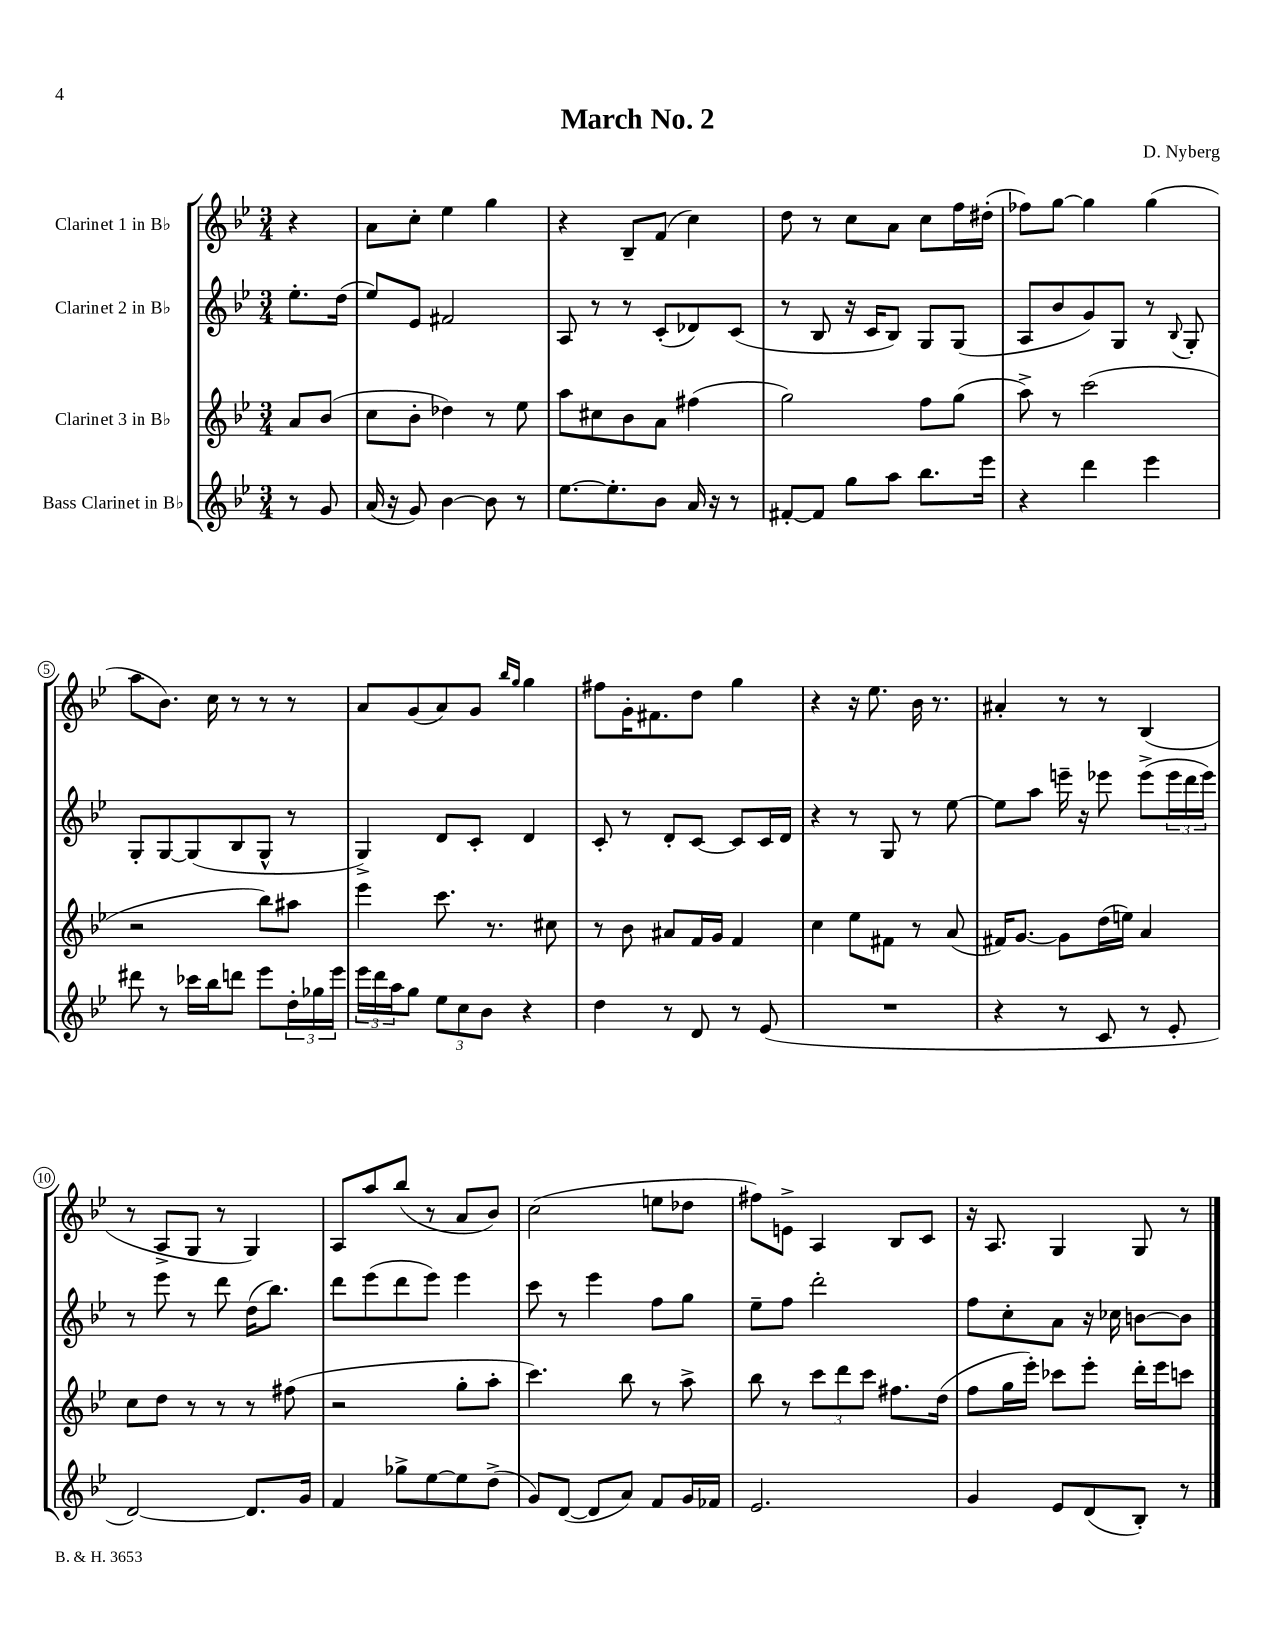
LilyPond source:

\header { title = "March No. 2" composer = "D. Nyberg" }
<<
\new StaffGroup <<
\new Staff = "s0" \with { instrumentName = "Clarinet 1 in Bb" } {
    \clef treble \key bes \major \numericTimeSignature \time 3/4 \partial 4
    r4 |
    a'8 c''8-. ees''4 g''4 |
    r4 bes8-- f'8( c''4) |
    d''8 r8 c''8 a'8 c''8 f''16 dis''16-.( |
    fes''8) g''8~ g''4 g''4( |
    a''8 bes'8.) c''16 r8 r8 r8 |
    a'8 g'8( a'8) g'8 \grace { bes''16 g''16 } g''4 |
    fis''8 g'16-. fis'8. d''8 g''4 |
    r4 r16 ees''8. bes'16 r8. |
    ais'4-. r8 r8 bes4( |
    r8 a8-> g8 r8 g4) |
    a8 a''8 bes''8( r8 a'8 bes'8) |
    c''2( e''8 des''8 |
    fis''8) e'8-> a4 bes8 c'8 |
    r16 a8. g4 g8 r8 \bar "|." |
}
\new Staff = "s1" \with { instrumentName = "Clarinet 2 in Bb" } {
    \clef treble \key bes \major \numericTimeSignature \time 3/4 \partial 4
    ees''8.-. d''16( |
    ees''8) ees'8 fis'2 |
    a8 r8 r8 c'8-.( des'8) c'8( |
    r8 bes8 r16 c'16 bes8) g8 g8( |
    a8 bes'8 g'8) g8 r8 \appoggiatura { bes8 } g8-. |
    g8-. g8~ g8( bes8 g8-^ r8 |
    g4->) d'8 c'8-. d'4 |
    c'8-. r8 d'8-. c'8~ c'8 c'16 d'16 |
    r4 r8 g8 r8 ees''8~ |
    ees''8 a''8 e'''16-- r16 ees'''8 ees'''8->( \tuplet 3/2 { ees'''16 d'''16 ees'''16) } |
    r8 ees'''8 r8 d'''8 d''16( bes''8.) |
    d'''8 ees'''8( d'''8 ees'''8) ees'''4 |
    c'''8 r8 ees'''4 f''8 g''8 |
    ees''8-- f''8 d'''2-. |
    f''8 c''8-. a'8 r16 ces''16 b'8~ b'8 \bar "|." |
}
\new Staff = "s2" \with { instrumentName = "Clarinet 3 in Bb" } {
    \clef treble \key bes \major \numericTimeSignature \time 3/4 \partial 4
    a'8 bes'8( |
    c''8 bes'8-. des''4) r8 ees''8 |
    a''8 cis''8 bes'8 a'8 fis''4( |
    g''2) f''8 g''8( |
    a''8->) r8 c'''2( |
    r2 bes''8) ais''8 |
    ees'''4 c'''8. r8. cis''8 |
    r8 bes'8 ais'8 f'16 g'16 f'4 |
    c''4 ees''8 fis'8 r8 a'8( |
    fis'16) g'8.~ g'8 d''16( e''16) a'4 |
    c''8 d''8 r8 r8 r8 fis''8( |
    r2 g''8-. a''8-. |
    c'''4.) bes''8 r8 a''8-> |
    bes''8 r8 \tuplet 3/2 { c'''8 d'''8 c'''8 } fis''8. d''16( |
    f''8 g''16 ees'''16-.) ces'''8 ees'''8-. d'''16-. ees'''16 c'''8 \bar "|." |
}
\new Staff = "s3" \with { instrumentName = "Bass Clarinet in Bb" } {
    \clef treble \key bes \major \numericTimeSignature \time 3/4 \partial 4
    r8 g'8 |
    a'16( r16 g'8) bes'4~ bes'8 r8 |
    ees''8.~ ees''8.-. bes'8 a'16 r16 r8 |
    fis'8~-. fis'8 g''8 a''8 bes''8. ees'''16 |
    r4 d'''4 ees'''4 |
    dis'''8 r8 ces'''16 bes''16 d'''8 ees'''8 \tuplet 3/2 { d''16-. ges''16 ees'''16 } |
    \tuplet 3/2 { ees'''16 d'''16 a''16 } g''8 \tuplet 3/2 { ees''8 c''8 bes'8 } r4 |
    d''4 r8 d'8 r8 ees'8( |
    R2. |
    r4 r8 c'8 r8 ees'8-. |
    d'2~) d'8. g'16 |
    f'4 ges''8-> ees''8~ ees''8 d''8->( |
    g'8) d'8~( d'8 a'8) f'8 g'16 fes'16 |
    ees'2. |
    g'4 ees'8 d'8( bes8-.) r8 \bar "|." |
}
>>
>>
\layout { \context { \Score \override BarNumber.stencil = #(make-stencil-circler 0.1 0.3 ly:text-interface::print) } }
